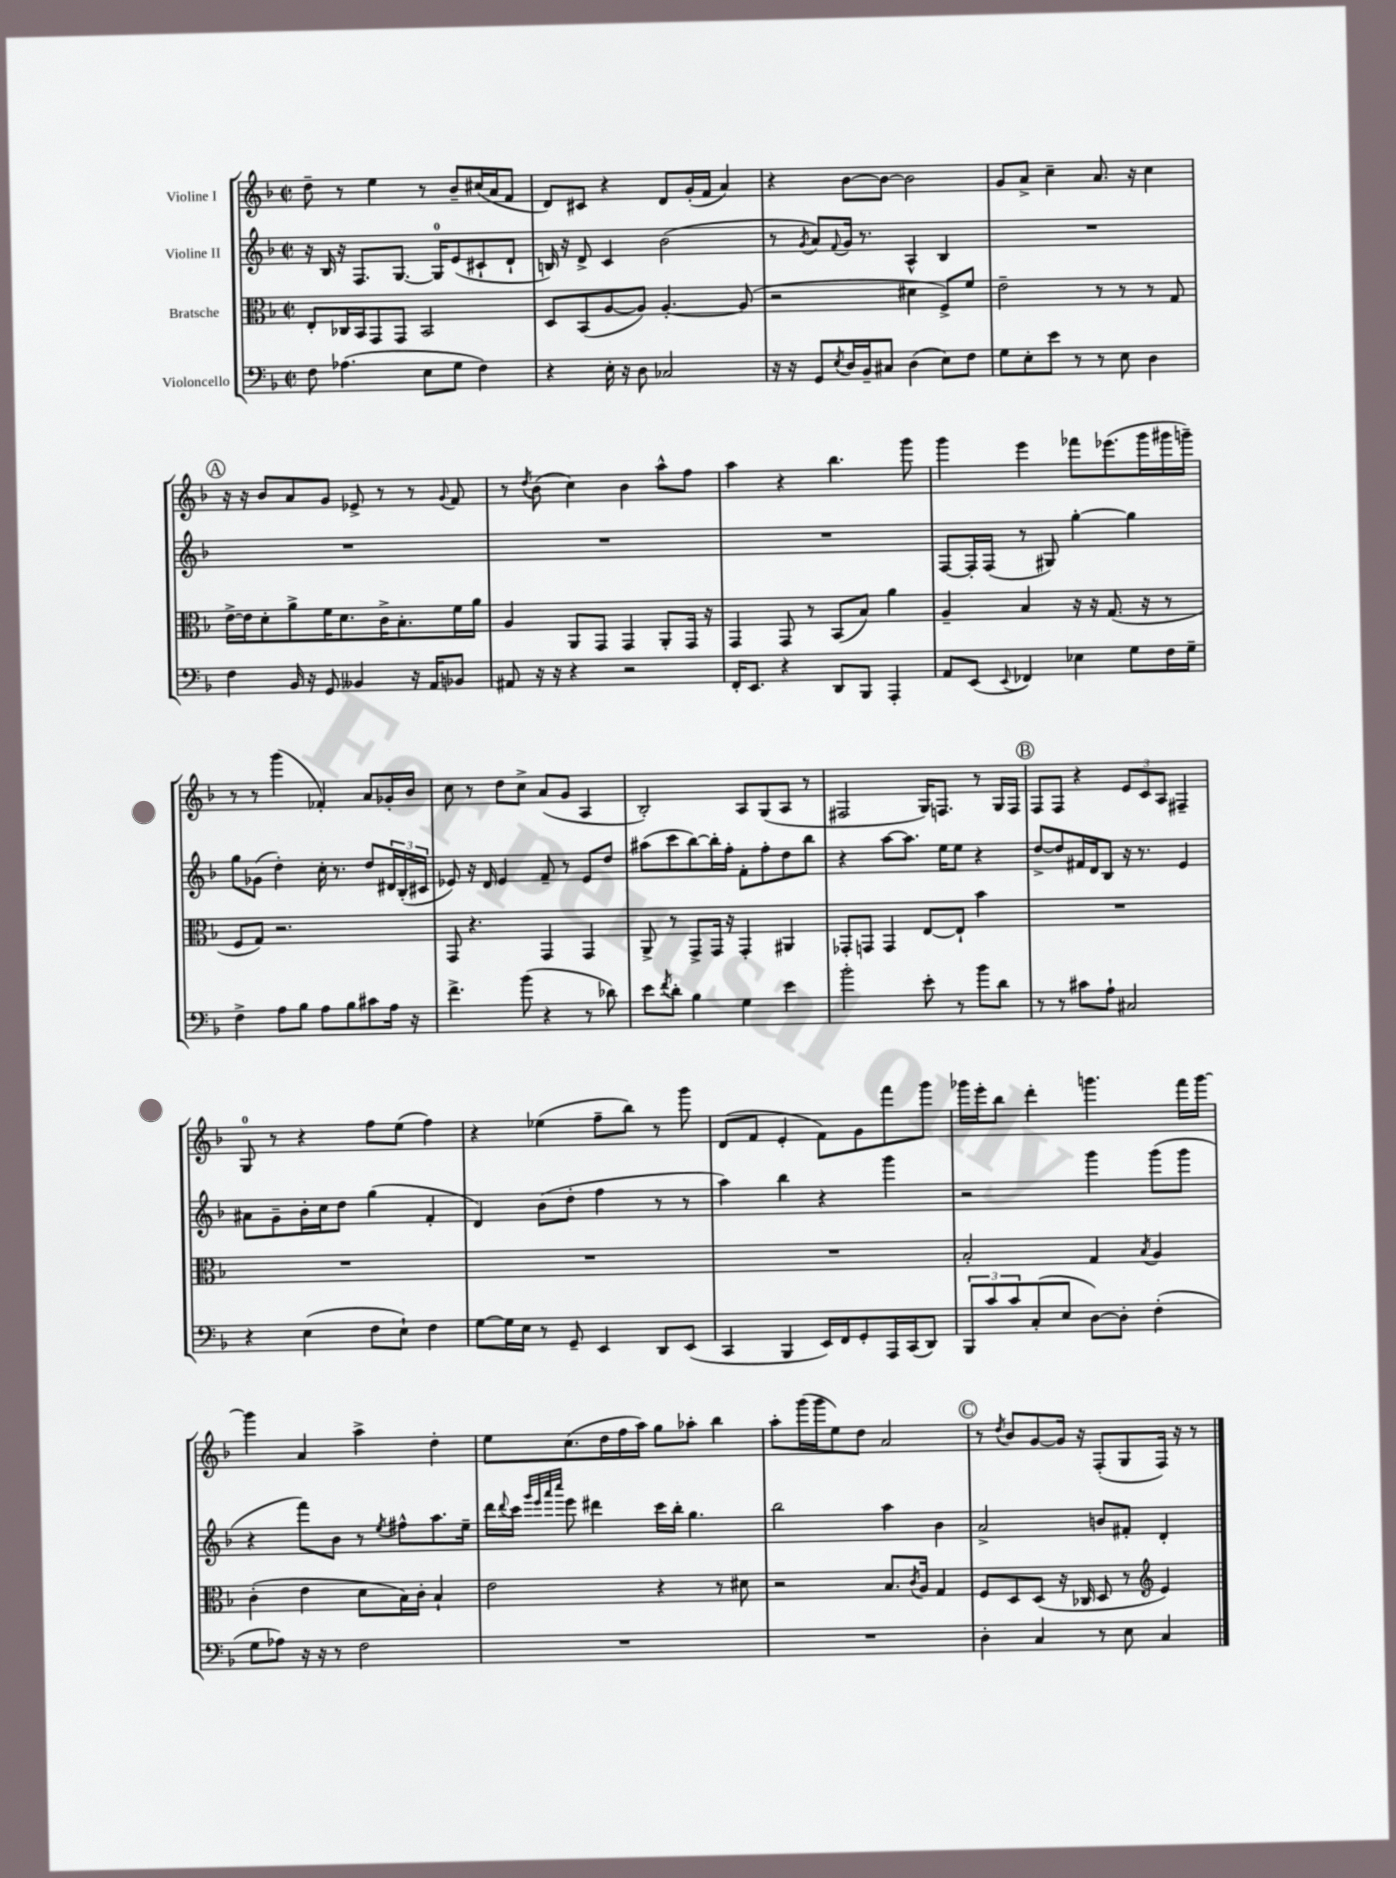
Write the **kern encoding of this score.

**kern	**kern	**kern	**kern
*staff4	*staff3	*staff2	*staff1
*clefF4	*clefC3	*clefG2	*clefG2
*k[b-]	*k[b-]	*k[b-]	*k[b-]
*M2/2	*M2/2	*M2/2	*M2/2
*met(c|)	*met(c|)	*met(c|)	*met(c|)
8F\	8E'/L	16r	8dd~\
.	.	16B-/	.
(4.A-\	16C-/L	16r	8r
.	16BB-/J	8.F/L	.
.	8GG/	.	4ee\
.	8GG/J	[8.G/J	.
8E\L	2BB-/	.	8r
.	.	16G/]LK	.
8G\J	.	(8e/	8b-~/L
4F\)	.	8c#`/	(16cc#/L
.	.	.	16a/J
.	.	8d`/J	8f/J
=	=	=	=
4r	8D/L	16B/)	8d/L)
.	.	16r	.
.	(8BB-/	8d^/	8c#/J
16E'\	[8A/	4c/	4r
16r	.	.	.
8D\	8A/]J)	.	.
2C-/	[4.A'/	(2b-\	8d/L
.	.	.	(16g'/L
.	.	.	16f/JJ
.	.	.	4a/)
.	(8A/]	.	.
=	=	=	=
16r	2r	8r	4r
16r	.	.	.
.	.	8qg/	.
8GG/L	.	8a/L)	.
8qE/	.	8qqf/	.
16D/L	.	16g/Jk	[8b-\L
16BB-~/J	.	8.r	.
8C#/J	.	.	8b-\_J
(4D\	4d#\	4A^^/	2b-\]
8E\L)	8F^/L)	4B-/	.
8F\J	8f/J	.	.
=	=	=	=
8G\L	2e~\	1r	8g/L
8E'\	.	.	8a^/J
8e\J	.	.	4cc~\
8r	.	.	.
8r	8r	.	8.a/
8E\	8r	.	.
.	.	.	16r
4D\	8r	.	4cc\
.	8G/	.	.
=	=	=	=
4F\	[16e^\LL	1r	16r
.	16e\]J	.	16r
.	8d'\	.	8b-/L
16BB-/	8a^\	.	8a/
16r	.	.	.
8GG/	16f\K	.	8g/J
.	8.d\	.	.
4BB--/	.	.	8e-^/
.	16c^\K	.	8r
.	8.B-'\	.	.
16r	.	.	8r
16AA/LK	.	.	.
.	.	.	8qqg/
8BB-/J	16f\L	.	8f/
.	16a\JJ	.	.
=	=	=	=
8AA#/	4A/	1r	8r
.	.	.	8qdd/
16r	.	.	(8b-\
16r	.	.	.
4r	8AA/L	.	4cc\)
.	8GG/J	.	.
2r	4GG/	.	4b-\
.	8AA'/L	.	8aa^^\L
.	16GG/Jk	.	8ff\J
.	16r	.	.
=	=	=	=
16FF'/LK	4GG/	1r	4aa\
8.EE/J	.	.	.
4r	8GG/	.	4r
.	8r	.	.
8DD/L	(8BB-/L	.	4.bb-\
8BBB-/J	8B-/J)	.	.
4AAA'/	4a\	.	.
.	.	.	8ggg\
=	=	=	=
8AA/L	4A~/	[8F/L	4ggg\
(8EE/J	.	16F'/]L	.
.	.	(16F/JJ	.
8qqEE/	.	.	.
4FF-/)	4B-/	8r	4eee\
.	.	8G#/)	.
4E-\	16r	[4gg'\	8fff-\L
.	16r	.	.
.	(8.G/	.	(8.eee-\
8G\L	.	4gg\]	.
.	16r	.	16ggg\L
16F\L	8r	.	16ggg#\
16G~\JJ	.	.	16ggg~\JJ)
=	=	=	=
4F^\	8F/L	8gg\L	8r
.	8G/J)	(8g-\J	8r
8A\L	2.r	4dd'\)	(4ggg\
8B-\J	.	.	.
8A\L	.	16cc'\	4f-'/)
.	.	8.r	.
8B-\	.	.	.
8c#\	.	8dd/L	8a/L
16A\Jk	.	24d#/L	16g-'/L
.	.	(24B-'/	.
16r	.	.	16b-/JJ
.	.	24c#/JJ	.
=	=	=	=
4.f^\	8GG/	8e-/)	8cc\
.	4.r	16r	8r
.	.	16d/	.
.	.	4e-/	8dd\L
(8b-\	.	.	8cc^\J
4r	4GG/	8f~/	(8a/L
.	.	8r	8g/J
8r	4GG/	8e-/L	4A/
8d-\)	.	8dd/J	.
=	=	=	=
8e\L	8AA^/	(8aa#\L	2B-'/)
8qf/	.	.	.
8d'\J	8r	8ccc\	.
4B-\	8GG^/L	[8bb-\)	.
.	16GG/Jk	16bb-'\]L	.
.	16r	16ff'\JJ	.
4G\	4GG'/	8f'\L	8A/L
.	.	8ff'\	(8G/
4e\	4AA#/	8dd\	8A/J
.	.	8bb-\J	8r
=	=	=	=
2b-'\	8GG-'/L	4r	2F#/
.	8GG/J	.	.
.	4GG/	[8aa\L	.
.	.	8.aa\]J	.
8e'\	[8E/L	.	16G/LK)
.	.	16ee\LK	8.F/J
8r	8E`/]J	8ee\J	.
8b-\L	4b-\	4r	8r
8d\J	.	.	16G/LL
.	.	.	16F/JJ
=	=	=	=
8r	1r	[8dd^/L	8F/L
8r	.	8dd/]	8F/J
8c#\L	.	16f#/L	4r
.	.	16d/J	.
8A`\J	.	8B-/J	.
2C#/	.	16r	12e/L
.	.	8.r	.
.	.	.	12c/
.	.	.	12A/J
.	.	4e/	4F#~/
=	=	=	=
4r	1r	8a#\L	8G/
.	.	8g~\	8r
(4E\	.	16b-'\L	4r
.	.	16cc\J	.
.	.	8dd\J	.
8F\L	.	(4gg\	8ff\L
8E`\J)	.	.	(8ee\J
4F\	.	4f'/	4ff\)
=	=	=	=
[8G\L	1r	4d/)	4r
16G\]L	.	.	.
16E\JJ	.	.	.
8r	.	(8b-\L	(4ee-\
8GG~/	.	8dd'\J	.
4EE/	.	4ff\	8ff~\L
.	.	.	8bb-\J)
8DD/L	.	8r	8r
(8EE/J	.	8r	8ggg\
=	=	=	=
4CC/	1r	4aa\)	(8d/L
.	.	.	8f/J
4BBB-/	.	4bb-\	4e'/
16EE/LL)	.	4r	8f\L)
16FF/J	.	.	.
8GG'/	.	.	8g\
16AAA/L	.	4ggg\	8fff\
(16CC/J	.	.	.
8DD/J)	.	.	8ggg\J
=	=	=	=
12BBB-/L	2B-'/	2r	16ggg-\LL
.	.	.	16eee'\J
12c/	.	.	.
.	.	.	8bb-\J
12c/	.	.	.
(8C'/	.	.	4ddd'\
8E/J	.	.	.
[8D\L)	4G/	4ggg\	4.ggg\
8D'\]J	.	.	.
.	8qB-/	.	.
(4F'\	4A/	(8ggg\L	.
.	.	8ggg\J	16fff\LL
.	.	.	[16ggg\JJ
=	=	=	=
8G\L	(4c'\	4r	4ggg\]
8A-\J)	.	.	.
16r	4e\	8fff\L)	4a/
16r	.	.	.
8r	.	8b-\J	.
2F\	8d\L	8r	4aa^\
.	.	8qee/	.
.	16B-\L)	8ff#^^\L	.
.	16c'\JJ	.	.
.	4B-`/	8.aa\	4dd'\
.	.	16ee~\Jk	.
=	=	=	=
1r	2e\	16ddd\LL	8ee\L
.	.	8qqddd/	.
.	.	16ccc\JJ	.
.	.	32qqggg/LLL	.
.	.	32qqeee/	.
.	.	32qqaaa/	.
.	.	32qqcccc/JJJ	.
.	.	8eee\	(8.cc\
.	.	4ddd#\	.
.	.	.	16dd\L
.	.	.	16ff\
.	.	.	16aa\JJ)
.	4r	16ccc\LL	8gg\L
.	.	16bb-'\JJ	.
.	.	4.gg\	8aa-'\J
.	8r	.	4bb-\
.	8d#\	.	.
=	=	=	=
1r	2r	2bb-\	8aa'\L
.	.	.	(16ggg\L
.	.	.	16ggg\J
.	.	.	8ee\)
.	.	.	8dd\J
.	8.B-/L	4aa\	2a/
.	8qc/	.	.
.	16A/Jk	.	.
.	4G/	4b-\	.
=	=	=	=
4D'\	8F/L	2a^/	8r
.	.	.	8qdd/
.	8D/	.	8b-/L
4C/	(8D/J	.	[8g/
.	16r	.	16g/]Jk
.	16C-/	.	16r
8r	8D/	8b/L	(8F'/L
8E\	8r	8f#'/J	8G/
*	*clefG2	*	*
4C/	4e/)	4d'/	16F/Jk)
.	.	.	16r
.	.	.	8r
==	==	==	==
*-	*-	*-	*-
